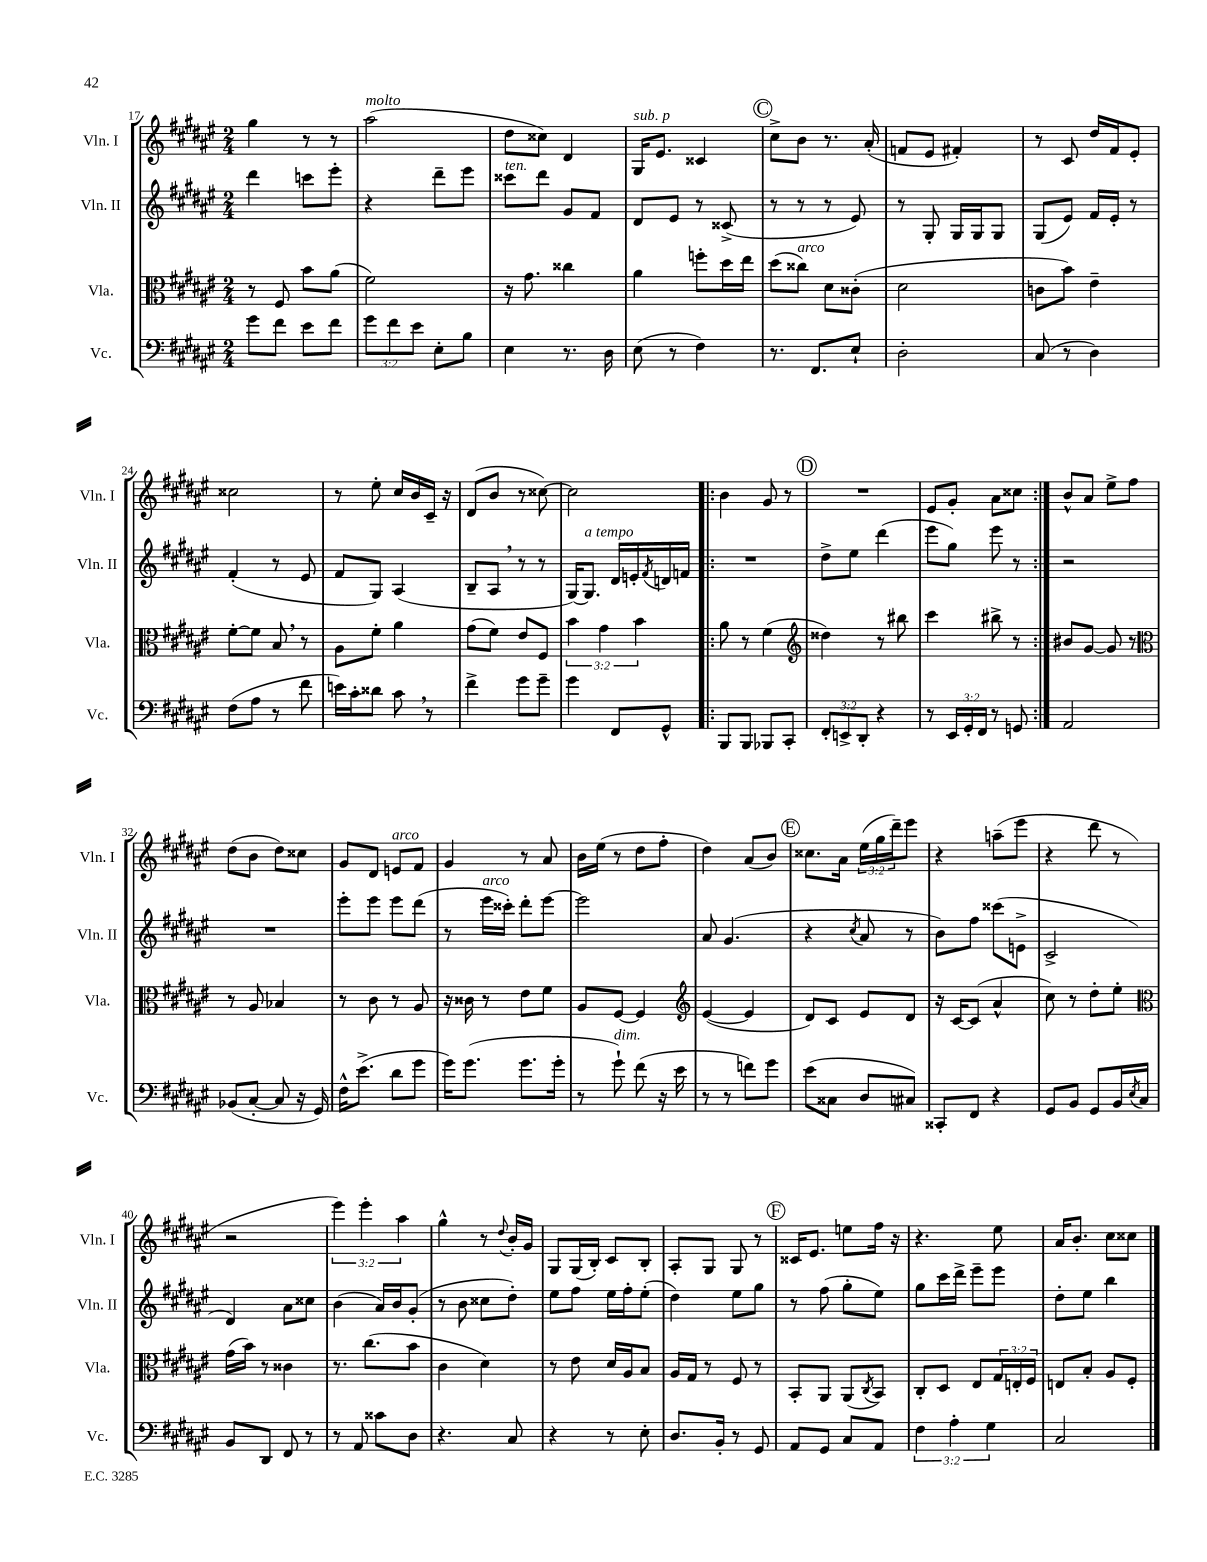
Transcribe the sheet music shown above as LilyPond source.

<<
\new StaffGroup <<
\new Staff = "s0" \with { instrumentName = "Vln. I" shortInstrumentName = "Vln. I" } {
    \clef treble \key fis \major \numericTimeSignature \time 2/4 \override Staff.TupletNumber.text = #tuplet-number::calc-fraction-text
    gis''4 r8 r8 |
    ais''2^\markup { \italic "molto" }( |
    dis''8 cisis''8) dis'4 |
    gis16^\markup { \italic "sub. p" } eis'8. cisis'4 |
    \mark \markup { \circle "C" } cis''8-> b'8 r8. ais'16-.( |
    f'8 eis'8 fis'4-.) |
    r8 cis'8 dis''16 fis'16 eis'8-. |
    cisis''2 |
    r8 eis''8-. cis''16 b'16 cis'16-- r16 |
    dis'8( b'8 r8 cisis''8~) |
    cisis''2 |
    \repeat volta 2 { b'4 gis'8 r8 |
    \mark \markup { \circle "D" } R2 |
    eis'8 gis'8-. ais'8 cisis''8 | }
    b'8-^ ais'8 eis''8-> fis''8 |
    dis''8( b'8 dis''8) cisis''8 |
    gis'8 dis'8 e'8^\markup { \italic "arco" } fis'8 |
    gis'4 r8 ais'8 |
    b'16 eis''16( r8 dis''8 fis''8-. |
    dis''4) ais'8( b'8) |
    \mark \markup { \circle "E" } cisis''8. ais'16 \tuplet 3/2 { eis''16( gis''16 dis'''16--) } eis'''8 |
    r4 a''8--( eis'''8 |
    r4 dis'''8 r8 |
    r2 |
    \tuplet 3/2 { eis'''4) eis'''4-. ais''4 } |
    gis''4-^ r8 \appoggiatura { dis''8 } b'16-. gis'16 |
    gis8 gis16( b16-.) cis'8 b8-. |
    ais8-. gis8 gis8 r8 |
    \mark \markup { \circle "F" } cisis'16 eis'8. e''8 fis''16 r16 |
    r4. eis''8 |
    ais'16 b'8.-. cis''8 cisis''8 \bar "|." |
}
\new Staff = "s1" \with { instrumentName = "Vln. II" shortInstrumentName = "Vln. II" } {
    \clef treble \key fis \major \numericTimeSignature \time 2/4
    dis'''4 c'''8 eis'''8-. |
    r4 dis'''8-- eis'''8 |
    cisis'''8^\markup { \italic "ten." } dis'''8 gis'8 fis'8 |
    dis'8 eis'8 r8 cisis'8->( |
    \mark \markup { \circle "C" } r8 r8 r8 eis'8) |
    r8 gis8-. gis16 gis16 gis8 |
    gis8( eis'8) fis'16 eis'16-. r8 |
    fis'4-.( r8 eis'8 |
    fis'8 gis8) ais4( |
    b8-- ais8 \breathe r8 r8 |
    gis16~) gis8.^\markup { \italic "a tempo" } dis'16 e'16-. \acciaccatura { fis'8 } d'16 f'16 |
    \repeat volta 2 { R2 |
    \mark \markup { \circle "D" } dis''8-> eis''8 dis'''4( |
    eis'''8 gis''8) eis'''8 r8 | }
    r2 |
    R2 |
    eis'''8-. eis'''8 eis'''8 dis'''8( |
    r8 eis'''16^\markup { \italic "arco" } cisis'''16-.) dis'''8-. eis'''8~ |
    eis'''2 |
    ais'8 gis'4.( |
    \mark \markup { \circle "E" } r4 \acciaccatura { cis''8 } ais'8 r8 |
    b'8) fis''8 cisis'''8( e'8-> |
    cis'2-> |
    dis'4) ais'8 cisis''8 |
    b'4( ais'16) b'16 gis'8-.( |
    r8 b'8 cisis''8 dis''8-.) |
    eis''8 fis''8 eis''16 fis''16-. eis''8-.( |
    dis''4) eis''8 gis''8 |
    \mark \markup { \circle "F" } r8 fis''8( gis''8-. eis''8) |
    gis''8 cis'''16 dis'''16-> eis'''8-- eis'''8 |
    dis''8-. eis''8 b''4 \bar "|." |
}
\new Staff = "s2" \with { instrumentName = "Vla." shortInstrumentName = "Vla." } {
    \clef alto \key fis \major \numericTimeSignature \time 2/4 \override Staff.TupletNumber.text = #tuplet-number::calc-fraction-text
    r8 fis8 b'8 ais'8( |
    fis'2) |
    r16 gis'8. cisis''4 |
    ais'4 f''8-. dis''16 eis''16 |
    \mark \markup { \circle "C" } dis''8( cisis''8^\markup { \italic "arco" }) dis'8 cisis'8-.( |
    dis'2 |
    c'8 b'8) eis'4-- |
    fis'8~-. fis'8 b8 \breathe r8 |
    ais8 fis'8-. ais'4 |
    gis'8( fis'8) eis'8 fis8 |
    \tuplet 3/2 { b'4 gis'4 b'4 } |
    \repeat volta 2 { ais'8 r8 fis'4( |
    \mark \markup { \circle "D" } \clef treble disis''4) r8 bis''8 |
    cis'''4 bis''8-> r8 | }
    bis'8 gis'8~ gis'8 r8 |
    \clef alto r8 ais8 bes4 |
    r8 cis'8 r8 ais8 |
    r16 cisis'16 r8 eis'8 fis'8 |
    ais8 fis8~ fis4 |
    \clef treble eis'4~( eis'4 |
    \mark \markup { \circle "E" } dis'8) cis'8 eis'8 dis'8 |
    r16 cis'16~ cis'8( ais'4-^ |
    cis''8) r8 dis''8-. eis''8-. |
    \clef alto gis'16( b'16) r8 cisis'4 |
    r8. cis''8.( b'8 |
    cis'4 dis'4) |
    r8 eis'8 dis'16 ais16 b8 |
    ais16 gis16 r8 fis8 r8 |
    \mark \markup { \circle "F" } b,8-. ais,8 ais,8( \acciaccatura { cis8 } b,8) |
    cis8-. dis8 eis8 \tuplet 3/2 { gis16 e16-. fis16 } |
    e8 b8-. ais8 fis8-. \bar "|." |
}
\new Staff = "s3" \with { instrumentName = "Vc." shortInstrumentName = "Vc." } {
    \clef bass \key fis \major \numericTimeSignature \time 2/4 \override Staff.TupletNumber.text = #tuplet-number::calc-fraction-text
    gis'8 fis'8 eis'8 fis'8 |
    \tuplet 3/2 { gis'8 fis'8 eis'8 } eis8-. b8 |
    eis4 r8. dis16 |
    eis8( r8 fis4) |
    \mark \markup { \circle "C" } r8. fis,8. eis8-! |
    dis2-. |
    cis8( r8 dis4) |
    fis8( ais8 r8 fis'8 |
    e'16) cis'16-. disis'8 cis'8 \breathe r8 |
    fis'4-> gis'8 gis'8-- |
    gis'4 fis,8 gis,8-^ |
    \repeat volta 2 { b,,8 b,,8 bes,,8 cis,8-. |
    \mark \markup { \circle "D" } \tuplet 3/2 { fis,8-. e,8-> dis,8-. } r4 |
    r8 \tuplet 3/2 { eis,16 gis,16-. fis,16 } r8 g,8 | }
    ais,2 |
    bes,8( cis8~-. cis8 r16 gis,16) |
    fis16-^ eis'8.->( dis'8 gis'8 |
    gis'16) gis'8.( gis'8. gis'16-. |
    r8 gis'8-!^\markup { \italic "dim." }) fis'8( r16 eis'16 |
    r8 r8 f'8) gis'8 |
    \mark \markup { \circle "E" } eis'8( cisis8 dis8 cis8) |
    cisis,8-. fis,8 r4 |
    gis,8 b,8 gis,8 b,16 \acciaccatura { eis8 } cis16 |
    b,8 dis,8 fis,8 r8 |
    r8 ais,8 cisis'8 dis8 |
    r4. cis8 |
    r4 r8 eis8-. |
    dis8. b,16-. r8 gis,8 |
    \mark \markup { \circle "F" } ais,8 gis,8 cis8 ais,8 |
    \tuplet 3/2 { fis4 ais4-. gis4 } |
    cis2 \bar "|." |
}
>>
>>
\layout { \context { \Score currentBarNumber = #17 } }
